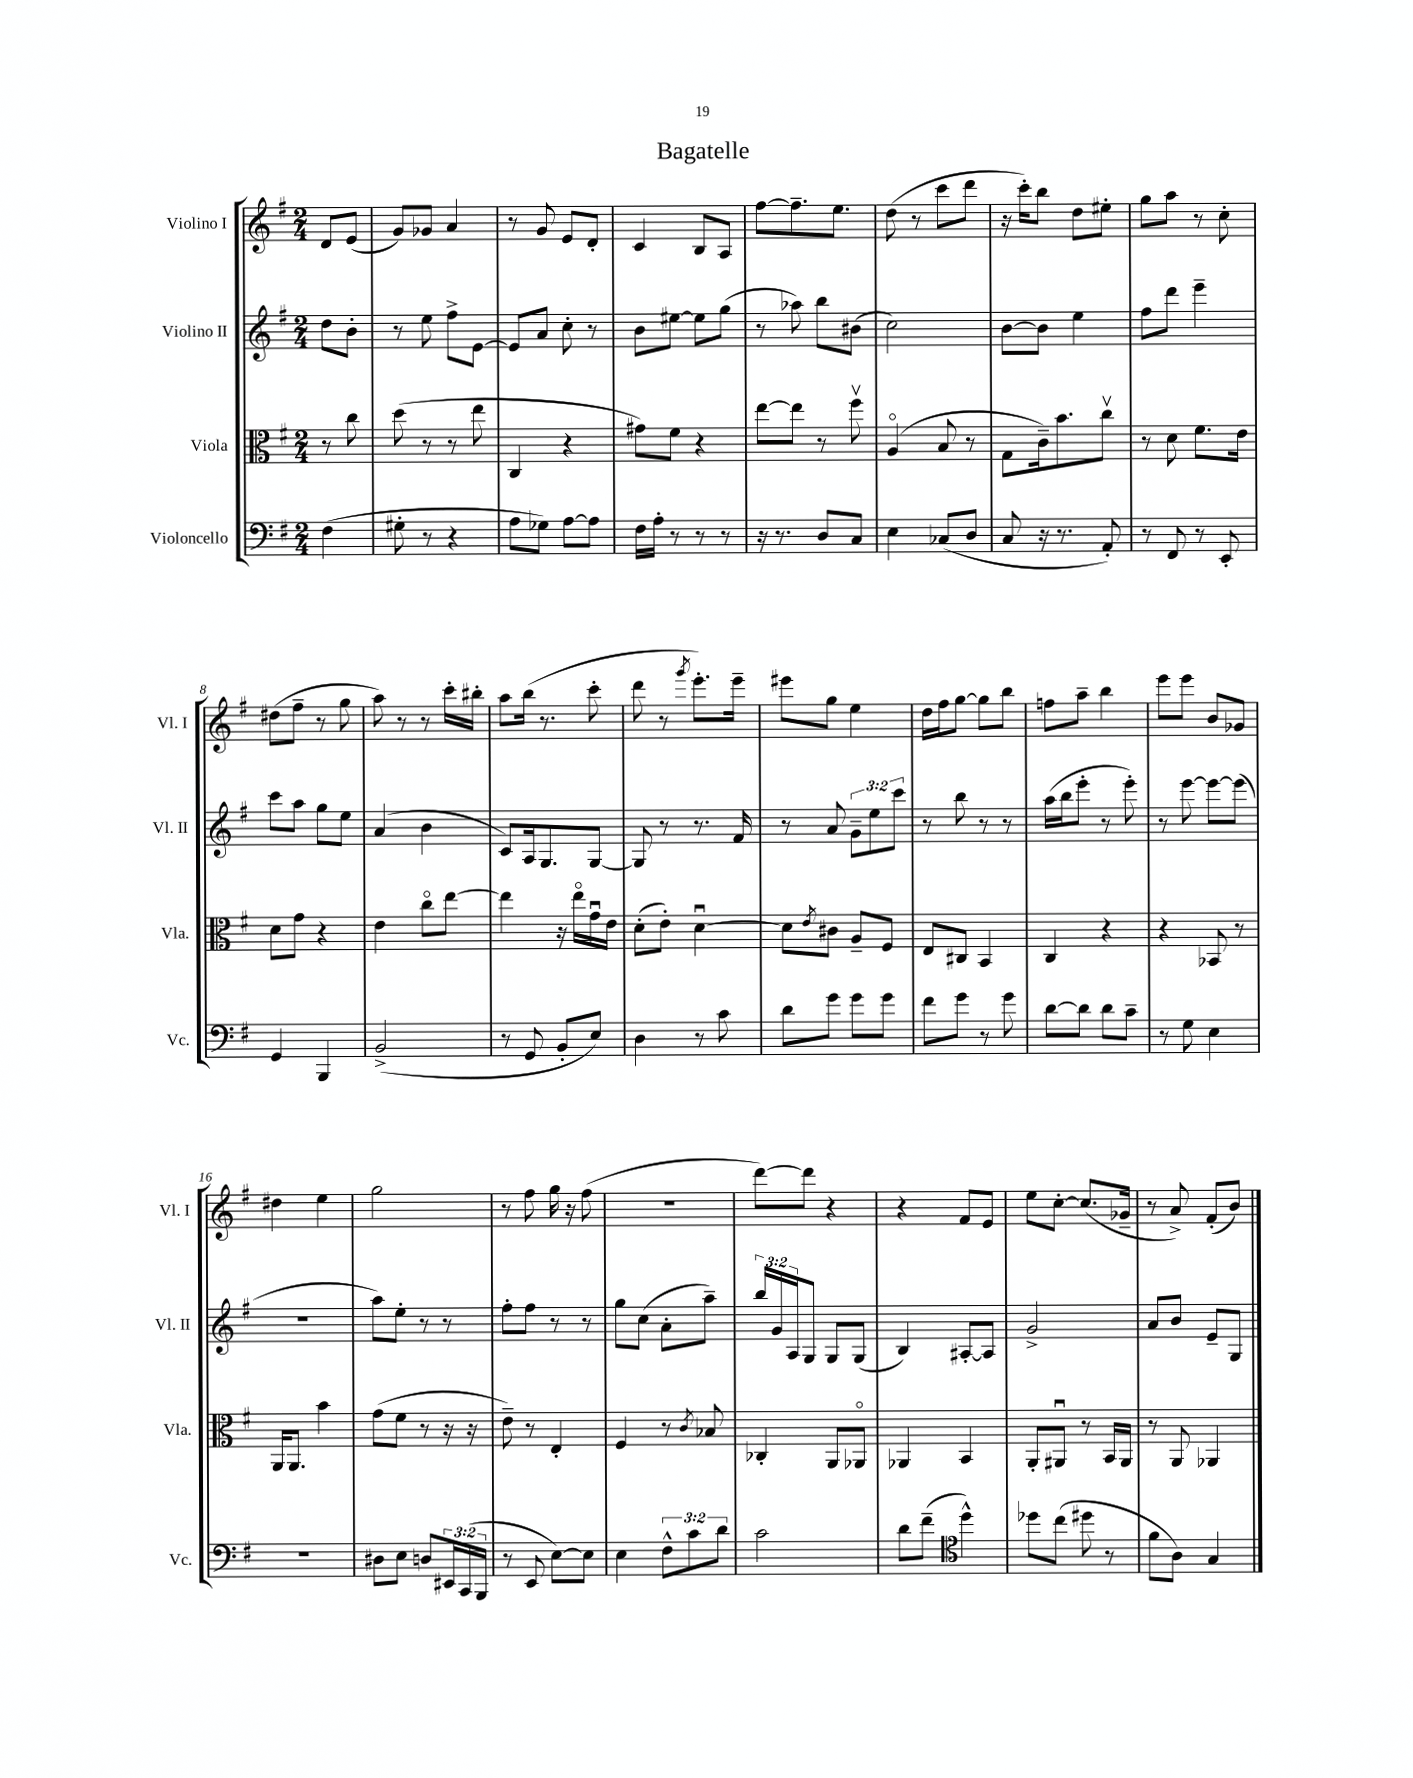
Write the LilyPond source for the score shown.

\header { title = "Bagatelle" }
<<
\new StaffGroup <<
\new Staff = "s0" \with { instrumentName = "Violino I" shortInstrumentName = "Vl. I" } {
    \clef treble \key g \major \numericTimeSignature \time 2/4 \partial 4
    d'8 e'8( |
    g'8) ges'8 a'4 |
    r8 g'8 e'8 d'8-. |
    c'4 b8 a8 |
    fis''8~ fis''8.-- e''8. |
    d''8( r8 c'''8 d'''8 |
    r16 c'''16-.) b''8 d''8 eis''8-. |
    g''8 a''8 r8 c''8-. |
    dis''8( fis''8-- r8 g''8 |
    a''8) r8 r8 c'''16-. bis''16-. |
    a''8 b''16( r8. c'''8-. |
    d'''8 r8 \acciaccatura { g'''8 } e'''8.-.) e'''16-- |
    eis'''8 g''8 e''4 |
    d''16 fis''16 g''8~ g''8 b''8 |
    f''8 a''8-- b''4 |
    e'''8 e'''8 b'8 ges'8 |
    dis''4 e''4 |
    g''2 |
    r8 fis''8 g''16 r16 fis''8( |
    r2 |
    d'''8~) d'''8 r4 |
    r4 fis'8 e'8 |
    e''8 c''8~-. c''8.( ges'16-- |
    r8 a'8->) fis'8-.( b'8) \bar "|." |
}
\new Staff = "s1" \with { instrumentName = "Violino II" shortInstrumentName = "Vl. II" } {
    \clef treble \key g \major \numericTimeSignature \time 2/4 \override Staff.TupletNumber.text = #tuplet-number::calc-fraction-text \partial 4
    d''8 b'8-. |
    r8 e''8 fis''8-> e'8~ |
    e'8 a'8 c''8-. r8 |
    b'8 eis''8~ eis''8 g''8( |
    r8 aes''8) b''8 bis'8( |
    c''2) |
    b'8~ b'8 e''4 |
    fis''8 d'''8 e'''4-- |
    c'''8 a''8 g''8 e''8 |
    a'4( b'4 |
    c'8) a16 g8. g8~ |
    g8 r8 r8. fis'16 |
    r8 a'8 \tuplet 3/2 { g'8-- e''8 c'''8 } |
    r8 b''8 r8 r8 |
    a''16( b''16 e'''8-. r8 e'''8-.) |
    r8 e'''8~ e'''8~ e'''8( |
    r2 |
    a''8) e''8-. r8 r8 |
    fis''8-. fis''8 r8 r8 |
    g''8 c''8( a'8-. a''8--) |
    \tuplet 3/2 { b''16 g'16 a16 } g8 g8 g8( |
    b4) ais8~-. ais8 |
    g'2-> |
    a'8 b'8 e'8-- g8 \bar "|." |
}
\new Staff = "s2" \with { instrumentName = "Viola" shortInstrumentName = "Vla." } {
    \clef alto \key g \major \numericTimeSignature \time 2/4 \partial 4
    r8 c''8 |
    d''8( r8 r8 e''8 |
    c4 r4 |
    gis'8) fis'8 r4 |
    e''8~ e''8 r8 fis''8\upbow |
    a4\flageolet( b8 r8 |
    g8 c'16--) b'8. c''8\upbow |
    r8 d'8 fis'8. e'16 |
    d'8 g'8 r4 |
    e'4 c''8\flageolet e''8~ |
    e''4 r16 e''16\flageolet g'16\downbow e'16 |
    d'8-.( e'8-.) d'4~\downbow |
    d'8 \acciaccatura { e'8 } cis'8 a8-- fis8 |
    e8 cis8 b,4 |
    c4 r4 |
    r4 bes,8 r8 |
    a,16 a,8. b'4 |
    g'8( fis'8 r8 r16 r16 |
    e'8--) r8 e4-. |
    fis4 r8 \acciaccatura { c'8 } bes8 |
    ces4-. a,8 aes,8\flageolet |
    aes,4 b,4 |
    a,8-. ais,8\downbow r8 b,16 ais,16 |
    r8 a,8 aes,4 \bar "|." |
}
\new Staff = "s3" \with { instrumentName = "Violoncello" shortInstrumentName = "Vc." } {
    \clef bass \key g \major \numericTimeSignature \time 2/4 \override Staff.TupletNumber.text = #tuplet-number::calc-fraction-text \partial 4
    fis4( |
    gis8-. r8 r4 |
    a8 ges8) a8~ a8 |
    fis16 a16-. r8 r8 r8 |
    r16 r8. d8 c8 |
    e4 ces8( d8 |
    c8 r16 r8. a,8-.) |
    r8 fis,8 r8 e,8-. |
    g,4 b,,4 |
    b,2->( |
    r8 g,8 b,8-. e8) |
    d4 r8 c'8 |
    d'8 g'8 g'8 g'8 |
    fis'8 g'8 r8 g'8 |
    d'8~ d'8 d'8 c'8-- |
    r8 g8 e4 |
    R2 |
    dis8 e8 d8 \tuplet 3/2 { eis,16 c,16( b,,16 } |
    r8 e,8 e8~) e8 |
    e4 \tuplet 3/2 { fis8-^ c'8 d'8 } |
    c'2 |
    d'8 fis'8--( \clef tenor d''4-^) |
    des''8 c''8( dis''8 r8 |
    fis'8 a8) g4 \bar "|." |
}
>>
>>
